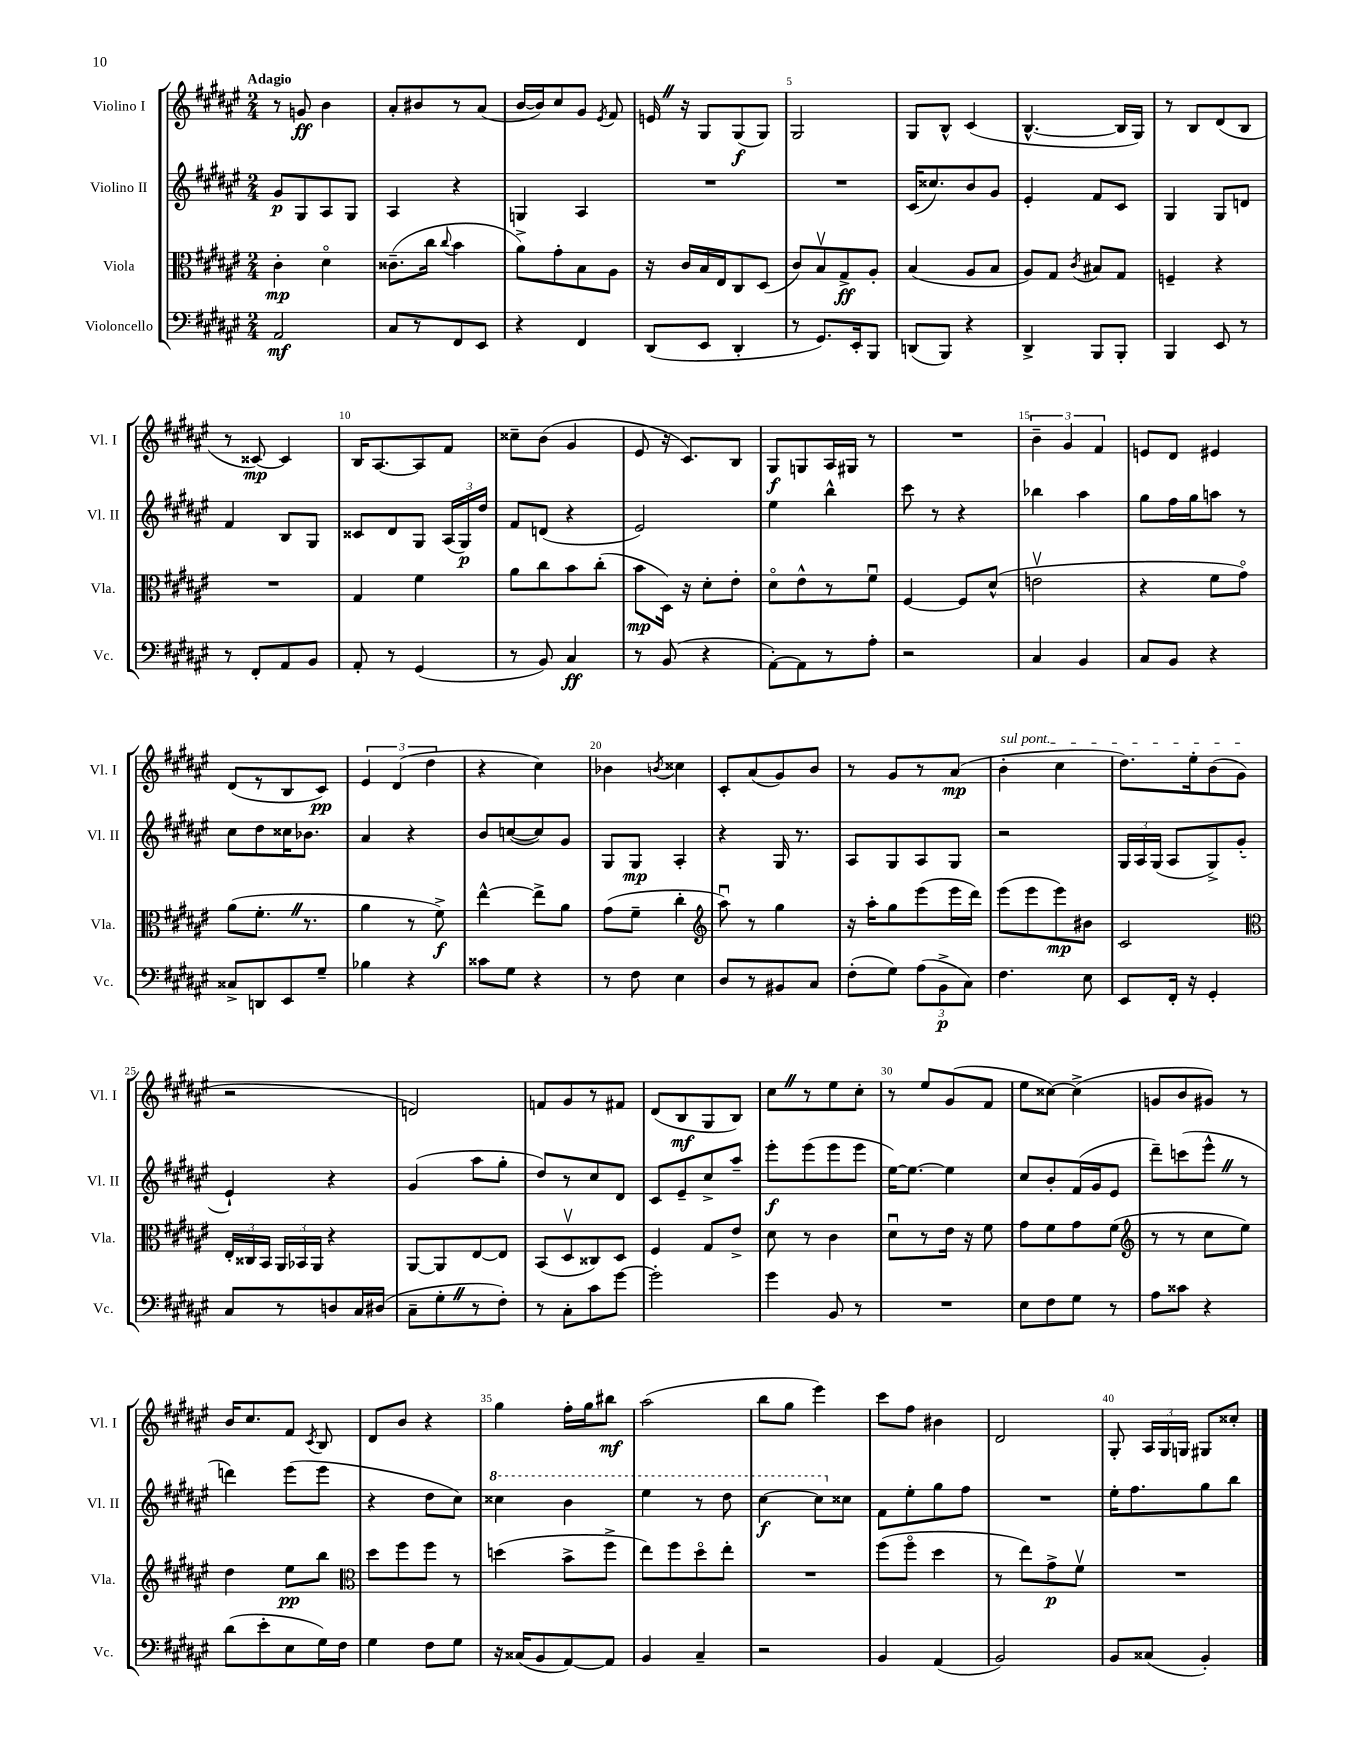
<<
\new StaffGroup <<
\new Staff = "s0" \with { instrumentName = "Violino I" shortInstrumentName = "Vl. I" } {
    \clef treble \key fis \major \numericTimeSignature \time 2/4 \tempo "Adagio"
    \autoBeamOff r8 g'8\ff b'4 |
    ais'8[-. bis'8 r8 ais'8]( |
    b'16[~ b'16) cis''8 gis'8] \acciaccatura { eis'8 } fis'8 |
    e'16 \once \override BreathingSign.text = \markup { \musicglyph "scripts.caesura.straight" } \breathe r16 gis8[ gis8\f( gis8]) |
    gis2 |
    gis8[ b8]-^ cis'4( |
    b4.~-^ b16[ gis16]) |
    r8 b8[ dis'8( b8] |
    r8 cisis'8~\mp) cisis'4 |
    b16[ ais8.~ ais8 fis'8] |
    cisis''8[-- b'8]( gis'4 |
    eis'8 r16 cis'8.[) b8] |
    gis8[\f g8 ais16 gis16] r8 |
    R2 |
    \tuplet 3/2 { b'4-- gis'4 fis'4 } |
    e'8[ dis'8] eis'4 |
    dis'8[( r8 b8 cis'8]\pp) |
    \tuplet 3/2 { eis'4 dis'4( dis''4 } |
    r4 cis''4) |
    bes'4 \acciaccatura { b'8 } cisis''4 |
    cis'8[-. ais'8( gis'8) b'8] |
    r8 gis'8[ r8 ais'8]\mp( |
    \once \override TextSpanner.bound-details.left.text = \markup { \italic "sul pont." } b'4-.\startTextSpan cis''4 |
    dis''8.[) eis''16-. b'8( gis'8]\stopTextSpan |
    r2 |
    d'2) |
    f'8[ gis'8 r8 fis'8] |
    dis'8[( b8\mf gis8 b8]) |
    cis''8[ \once \override BreathingSign.text = \markup { \musicglyph "scripts.caesura.straight" } \breathe r8 eis''8 cis''8]-. |
    r8 eis''8[ gis'8( fis'8] |
    eis''8[ cisis''8]~) cisis''4->( |
    g'8[ b'8 gis'8]) r8 |
    b'16[ cis''8. fis'8] \acciaccatura { cis'8 } b8 |
    dis'8[ b'8] r4 |
    gis''4 fis''16[-. gis''16 bis''8]\mf |
    ais''2( |
    b''8[ gis''8] eis'''4) |
    cis'''8[ fis''8] bis'4 |
    dis'2 |
    gis8-. \tuplet 3/2 { ais16[ gis16 g16] } gis8[ cisis''8]-. \bar "|." |
}
\new Staff = "s1" \with { instrumentName = "Violino II" shortInstrumentName = "Vl. II" } {
    \clef treble \key fis \major \numericTimeSignature \time 2/4
    \autoBeamOff gis'8[\p gis8 ais8 gis8] |
    ais4 r4 |
    g4 ais4 |
    R2 |
    R2 |
    cis'16[( cisis''8.) b'8 gis'8] |
    eis'4-. fis'8[ cis'8] |
    gis4 gis8[ d'8] |
    fis'4 b8[ gis8] |
    cisis'8[ dis'8 gis8] \tuplet 3/2 { ais16[( gis16\p) dis''16] } |
    fis'8[ d'8]( r4 |
    eis'2) |
    eis''4 b''4-^ |
    cis'''8 r8 r4 |
    bes''4 ais''4 |
    gis''8[ fis''16 gis''16 a''8] r8 |
    cis''8[ dis''8 cisis''16 bes'8.] |
    ais'4 r4 |
    b'8[ c''8~( c''8) gis'8] |
    gis8[ gis8]\mp ais4-. |
    r4 gis16 r8. |
    ais8[ gis8 ais8 gis8] |
    r2 |
    \tuplet 3/2 { gis16[ ais16 gis16]( } ais8[ gis8->) gis'8]-.( |
    eis'4-!) r4 |
    gis'4( ais''8[ gis''8]-. |
    dis''8[) r8 cis''8 dis'8] |
    cis'8[ eis'8-- cis''8-> ais''8]-- |
    eis'''8[-.\f eis'''8( eis'''8 eis'''8] |
    eis''16[~) eis''8.]~ eis''4 |
    cis''8[ b'8-. fis'16( gis'16 eis'8] |
    dis'''8[--) c'''8( eis'''8]-^ \once \override BreathingSign.text = \markup { \musicglyph "scripts.caesura.straight" } \breathe r8 |
    d'''4) eis'''8[( eis'''8] |
    r4 dis''8[ cis''8]) |
    \ottava #1 cisis'''4 b''4 |
    eis'''4 r8 dis'''8 |
    cis'''4~\f cis'''8[ \ottava #0 cisis''8] |
    fis'8[ eis''8-. gis''8 fis''8] |
    R2 |
    eis''16[-. fis''8. gis''8 b''8] \bar "|." |
}
\new Staff = "s2" \with { instrumentName = "Viola" shortInstrumentName = "Vla." } {
    \clef alto \key fis \major \numericTimeSignature \time 2/4
    \autoBeamOff cis'4-.\mp dis'4\flageolet |
    cisis'8.[--( cis''16] \appoggiatura { cis''8 } b'4 |
    ais'8[->) gis'8-. b8 ais8] |
    r16 cis'16[ b16 eis16 cis8 dis8]( |
    cis'8[) b8\upbow gis8->\ff ais8]-. |
    b4( ais8[ b8] |
    ais8[) gis8] \acciaccatura { cis'8 } bis8[ gis8] |
    f4-- r4 |
    R2 |
    gis4 fis'4 |
    ais'8[ cis''8 b'8 cis''8]-.( |
    b'8[\mp dis16]) r16 dis'8[-. eis'8]-. |
    dis'8[\flageolet eis'8-^ r8 fis'8]\downbow |
    fis4~ fis8[ dis'8]-^( |
    e'2\upbow |
    r4 fis'8[ gis'8]\flageolet) |
    ais'8[( fis'8.]-. \once \override BreathingSign.text = \markup { \musicglyph "scripts.caesura.straight" } \breathe r8. |
    ais'4 r8 fis'8->\f) |
    eis''4~-^ eis''8[-> ais'8] |
    gis'8[( fis'8]-- cis''4-. |
    \clef treble ais''8\downbow) r8 gis''4 |
    r16 ais''16[-. gis''8 eis'''8( eis'''16 dis'''16]) |
    eis'''8[( eis'''8 eis'''8\mp) bis'8] |
    cis'2 |
    \clef alto \tuplet 3/2 { eis16[-. cisis16 b,16] } \tuplet 3/2 { ais,16[ bes,16 ais,16] } r4 |
    ais,8[~ ais,8 eis8~ eis8] |
    b,8[( dis8\upbow cisis8) dis8] |
    fis4 gis8[ eis'8]-> |
    dis'8 r8 cis'4 |
    dis'8[\downbow r8 eis'16] r16 fis'8 |
    gis'8[ fis'8 gis'8 fis'8]( |
    \clef treble r8 r8 cis''8[ eis''8]) |
    dis''4 eis''8[\pp b''8] |
    \clef alto dis''8[ fis''8 fis''8] r8 |
    d''4( b'8[-> fis''8]-> |
    eis''8[) fis''8 dis''8\flageolet eis''8]-. |
    R2 |
    fis''8[( fis''8]\flageolet dis''4 |
    r8 eis''8[) gis'8->\p fis'8]\upbow |
    R2 \bar "|." |
}
\new Staff = "s3" \with { instrumentName = "Violoncello" shortInstrumentName = "Vc." } {
    \clef bass \key fis \major \numericTimeSignature \time 2/4
    \autoBeamOff ais,2\mf |
    cis8[ r8 fis,8 eis,8] |
    r4 fis,4 |
    dis,8[( eis,8] dis,4-. |
    r8 gis,8.[) eis,16-. b,,8] |
    d,8[( b,,8]) r4 |
    dis,4-> b,,8[ b,,8]-. |
    b,,4 eis,8 r8 |
    r8 fis,8[-. ais,8 b,8] |
    ais,8-. r8 gis,4( |
    r8 b,8) cis4\ff |
    r8 b,8( r4 |
    ais,8[~-.) ais,8 r8 ais8]-. |
    r2 |
    cis4 b,4 |
    cis8[ b,8] r4 |
    cisis8[-> d,8 eis,8 gis8]-- |
    bes4 r4 |
    cisis'8[ gis8] r4 |
    r8 fis8 eis4 |
    dis8[ r8 bis,8 cis8] |
    fis8[-.( gis8]) \tuplet 3/2 { ais8[( b,8->\p cis8]) } |
    fis4. eis8 |
    eis,8[ fis,16]-. r16 gis,4-. |
    cis8[ r8 d8 cis16 dis16]( |
    cis8[-- gis8-. \once \override BreathingSign.text = \markup { \musicglyph "scripts.caesura.straight" } \breathe r8 fis8]-.) |
    r8 cis8[-. cis'8 gis'8]~ |
    gis'2-. |
    gis'4 b,8 r8 |
    R2 |
    eis8[ fis8 gis8] r8 |
    ais8[ cisis'8] r4 |
    dis'8[( eis'8-. eis8 gis16) fis16] |
    gis4 fis8[ gis8] |
    r16 cisis16[( b,8 ais,8~) ais,8] |
    b,4 cis4-- |
    r2 |
    b,4 ais,4( |
    b,2) |
    b,8[ cisis8]( b,4-.) \bar "|." |
}
>>
>>
\layout { \context { \Score \override BarNumber.break-visibility = ##(#f #t #t) barNumberVisibility = #(every-nth-bar-number-visible 5) } }
